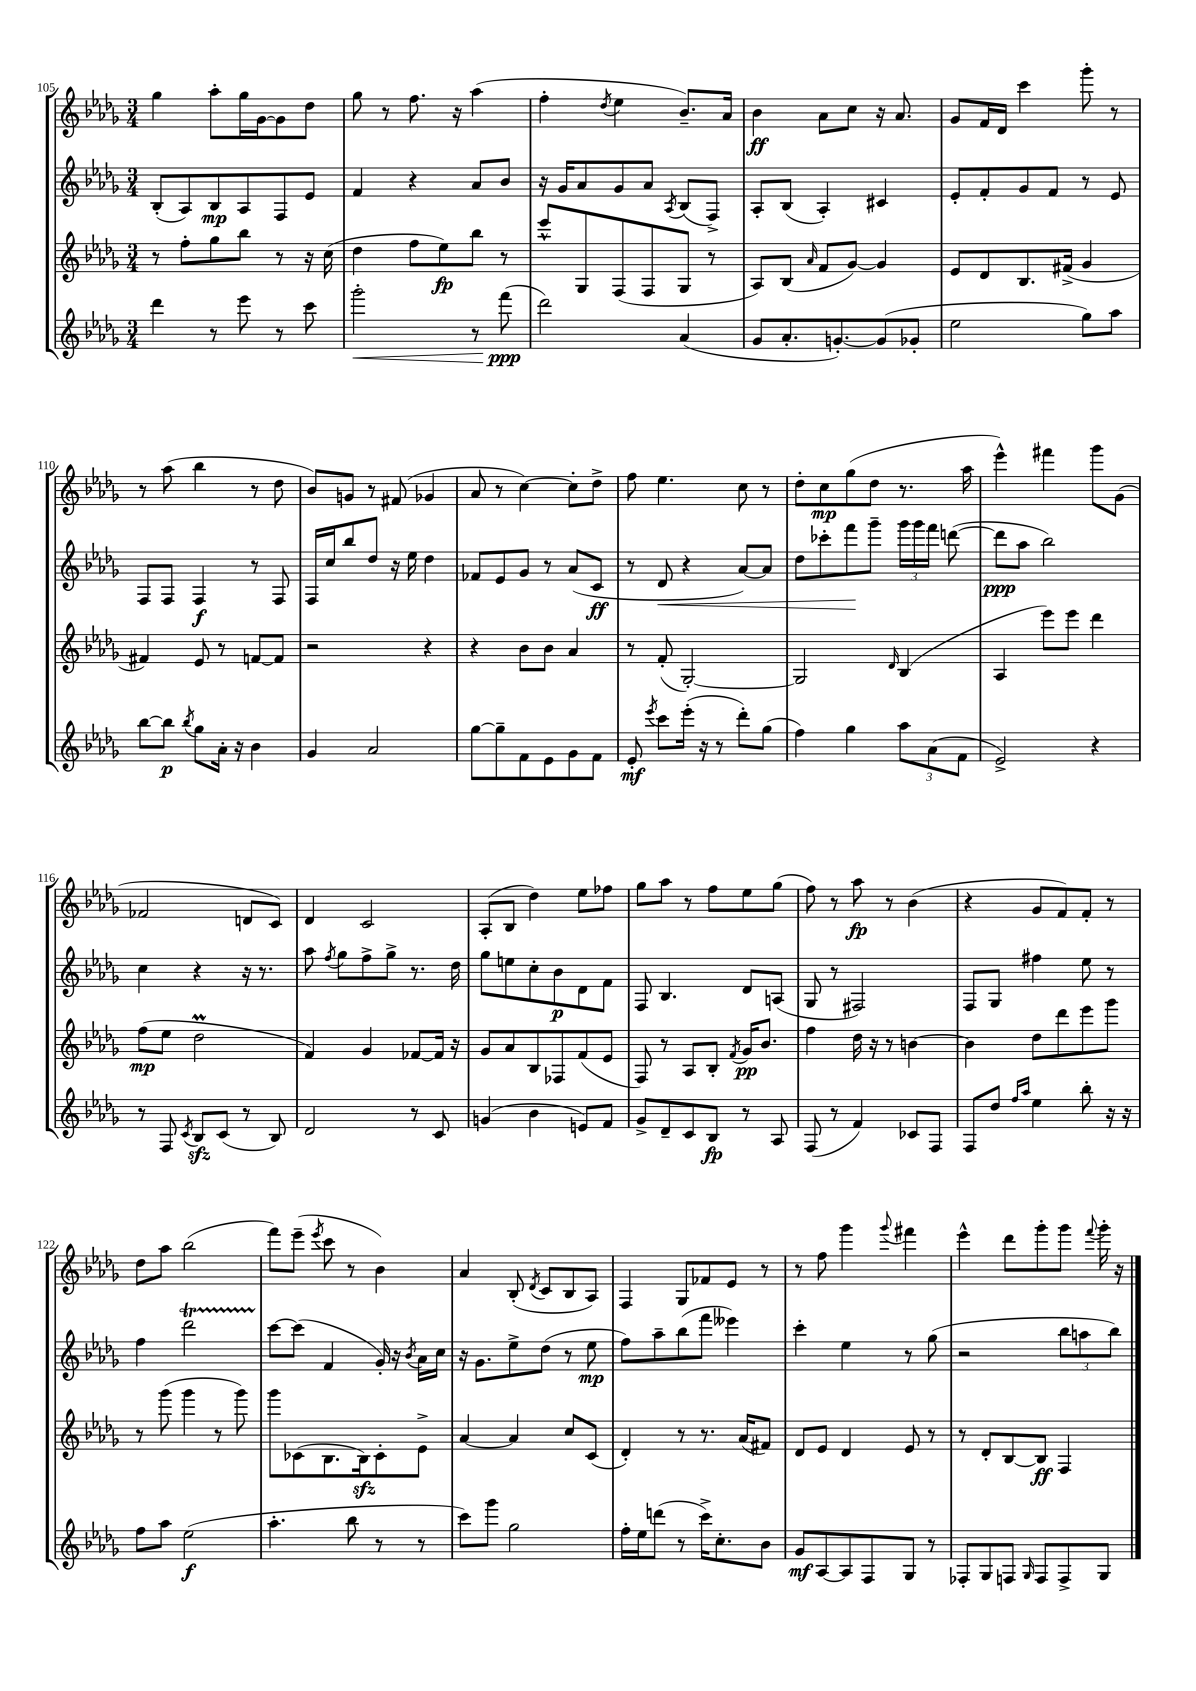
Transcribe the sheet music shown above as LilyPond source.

<<
\new StaffGroup <<
\new Staff = "s0" {
    \clef treble \key des \major \numericTimeSignature \time 3/4
    \autoBeamOff ges''4 aes''8[-. ges''16 ges'16~ ges'8 des''8] |
    ges''8 r8 f''8. r16 aes''4( |
    f''4-. \acciaccatura { des''8 } ees''4 bes'8.[--) aes'16] |
    bes'4\ff aes'8[ c''8] r16 aes'8. |
    ges'8[ f'16 des'16] c'''4 ges'''8-. r8 |
    r8 aes''8( bes''4 r8 des''8 |
    bes'8[) g'8] r8 fis'8( ges'4 |
    aes'8 r8 c''4~) c''8[-. des''8]-> |
    f''8 ees''4. c''8 r8 |
    des''8[-. c''8\mp ges''8( des''8] r8. aes''16 |
    ees'''4-^) fis'''4 ges'''8[ ges'8]( |
    fes'2 d'8[ c'8]) |
    des'4 c'2 |
    aes8[-.( bes8] des''4) ees''8[ fes''8] |
    ges''8[ aes''8] r8 f''8[ ees''8 ges''8]( |
    f''8) r8 aes''8\fp r8 bes'4( |
    r4 ges'8[ f'8) f'8]-. r8 |
    des''8[ aes''8] bes''2( |
    f'''8[) ees'''8]--( \acciaccatura { ees'''8 } c'''8 r8 bes'4) |
    aes'4 bes8-.( \acciaccatura { des'8 } c'8[ bes8 aes8]) |
    f4 ges8[ fes'8 ees'8] r8 |
    r8 f''8 ges'''4 \appoggiatura { ges'''8 } fis'''4 |
    ees'''4-^ des'''8[ ges'''8-. ges'''8] \appoggiatura { f'''8 } ges'''16-. r16 \bar "|." |
}
\new Staff = "s1" {
    \clef treble \key des \major \numericTimeSignature \time 3/4
    \autoBeamOff bes8[-.( aes8) bes8\mp aes8 f8 ees'8] |
    f'4 r4 aes'8[ bes'8] |
    r16 ges'16[ aes'8 ges'8 aes'8] \acciaccatura { aes8 } bes8[( f8]->) |
    aes8[-. bes8]( aes4-.) cis'4 |
    ees'8[-. f'8-. ges'8 f'8] r8 ees'8 |
    f8[ f8] f4\f r8 f8 |
    f16[ c''16 bes''8 des''8] r16 ees''16 des''4 |
    fes'8[ ees'8 ges'8] r8 aes'8[( c'8]\ff |
    r8 des'8\< r4 aes'8[~) aes'8] |
    des''8[ ces'''8-. f'''8\! ges'''8]-- \tuplet 3/2 { ges'''16[ ges'''16 f'''16] } d'''8~( |
    d'''8[\ppp aes''8] bes''2) |
    c''4 r4 r16 r8. |
    aes''8 \acciaccatura { f''8 } ges''8[ f''8-> ges''8]-> r8. des''16 |
    ges''8[ e''8 c''8-. bes'8\p des'8 f'8] |
    f8 bes4. des'8[ a8]( |
    ges8 r8 fis2) |
    f8[ ges8] fis''4 ees''8 r8 |
    f''4 des'''2\startTrillSpan |
    c'''8[~\stopTrillSpan c'''8]( f'4 ges'16-.) r16 \acciaccatura { bes'8 } aes'16[ c''16] |
    r16 ges'8.[ ees''8-> des''8]( r8 ees''8\mp |
    f''8[) aes''8-- bes''8( f'''8] eeses'''4) |
    c'''4-. ees''4 r8 ges''8( |
    r2 \tuplet 3/2 { bes''8[ a''8 bes''8]) } \bar "|." |
}
\new Staff = "s2" {
    \clef treble \key des \major \numericTimeSignature \time 3/4
    \autoBeamOff r8 f''8[-. ges''8 bes''8] r8 r16 c''16( |
    des''4 f''8[ ees''8\fp) bes''8] r8 |
    ees'''8[-^ ges8 f8( f8 ges8] r8 |
    aes8[) bes8]( \grace { aes'16 } f'8[ ges'8]~) ges'4 |
    ees'8[ des'8 bes8. fis'16]->( ges'4 |
    fis'4) ees'8 r8 f'8[~ f'8] |
    r2 r4 |
    r4 bes'8[ bes'8] aes'4 |
    r8 f'8-.( ges2~-.) |
    ges2 \grace { des'16 } bes4( |
    aes4 ees'''8[) ees'''8] des'''4 |
    f''8[\mp( ees''8] des''2\prall |
    f'4) ges'4 fes'8[~ fes'16] r16 |
    ges'8[ aes'8 bes8 fes8 f'8( ees'8] |
    f8) r8 aes8[ bes8]-. \acciaccatura { f'8 } ges'16[\pp bes'8.] |
    f''4 des''16 r16 r8 b'4~ |
    b'4 des''8[ des'''8 ees'''8 ges'''8] |
    r8 ges'''8( ges'''4 r8 ges'''8) |
    ges'''8[ ces'8( bes8. bes16\sfz) ces'8-. ees'8]-> |
    aes'4~ aes'4 c''8[ c'8]( |
    des'4-.) r8 r8. aes'16[( fis'8]) |
    des'8[ ees'8] des'4 ees'8 r8 |
    r8 des'8[-. bes8~ bes8]\ff f4 \bar "|." |
}
\new Staff = "s3" {
    \clef treble \key des \major \numericTimeSignature \time 3/4
    \autoBeamOff des'''4 r8 ees'''8 r8 c'''8 |
    ges'''2-.\< r8 f'''8\ppp\!( |
    des'''2) aes'4( |
    ges'8[ aes'8.-. g'8.~-.) g'8( ges'8]-. |
    ees''2 ges''8[) aes''8] |
    bes''8[~ bes''8]\p \acciaccatura { bes''8 } ges''8[ aes'16]-. r16 bes'4 |
    ges'4 aes'2 |
    ges''8[~ ges''8-- f'8 ees'8 ges'8 f'8] |
    ees'8-.\mf \acciaccatura { ees'''8 } c'''8[ ees'''16]-.( r16 r8 des'''8[-.) ges''8]( |
    f''4) ges''4 \tuplet 3/2 { aes''8[ aes'8( f'8] } |
    ees'2->) r4 |
    r8 f8 \acciaccatura { c'8 } bes8[\sfz c'8]( r8 bes8) |
    des'2 r8 c'8 |
    g'4( bes'4 e'8[) f'8] |
    ges'8[-> des'8-- c'8 bes8]\fp r8 aes8 |
    f8( r8 f'4) ces'8[ f8] |
    f8[ des''8] \grace { f''16[ aes''16] } ees''4 bes''8-. r16 r16 |
    f''8[ aes''8] ees''2\f( |
    aes''4.-. bes''8 r8 r8 |
    c'''8[) ges'''8] ges''2 |
    f''16[-. ees''16 d'''8]( r8 c'''16[->) c''8.-. bes'8] |
    ges'8[\mf aes8~ aes8 f8 ges8] r8 |
    fes8[-. ges8 f8] \grace { ges16 } f8[ f8-> ges8] \bar "|." |
}
>>
>>
\layout { \context { \Score currentBarNumber = #105 } }
